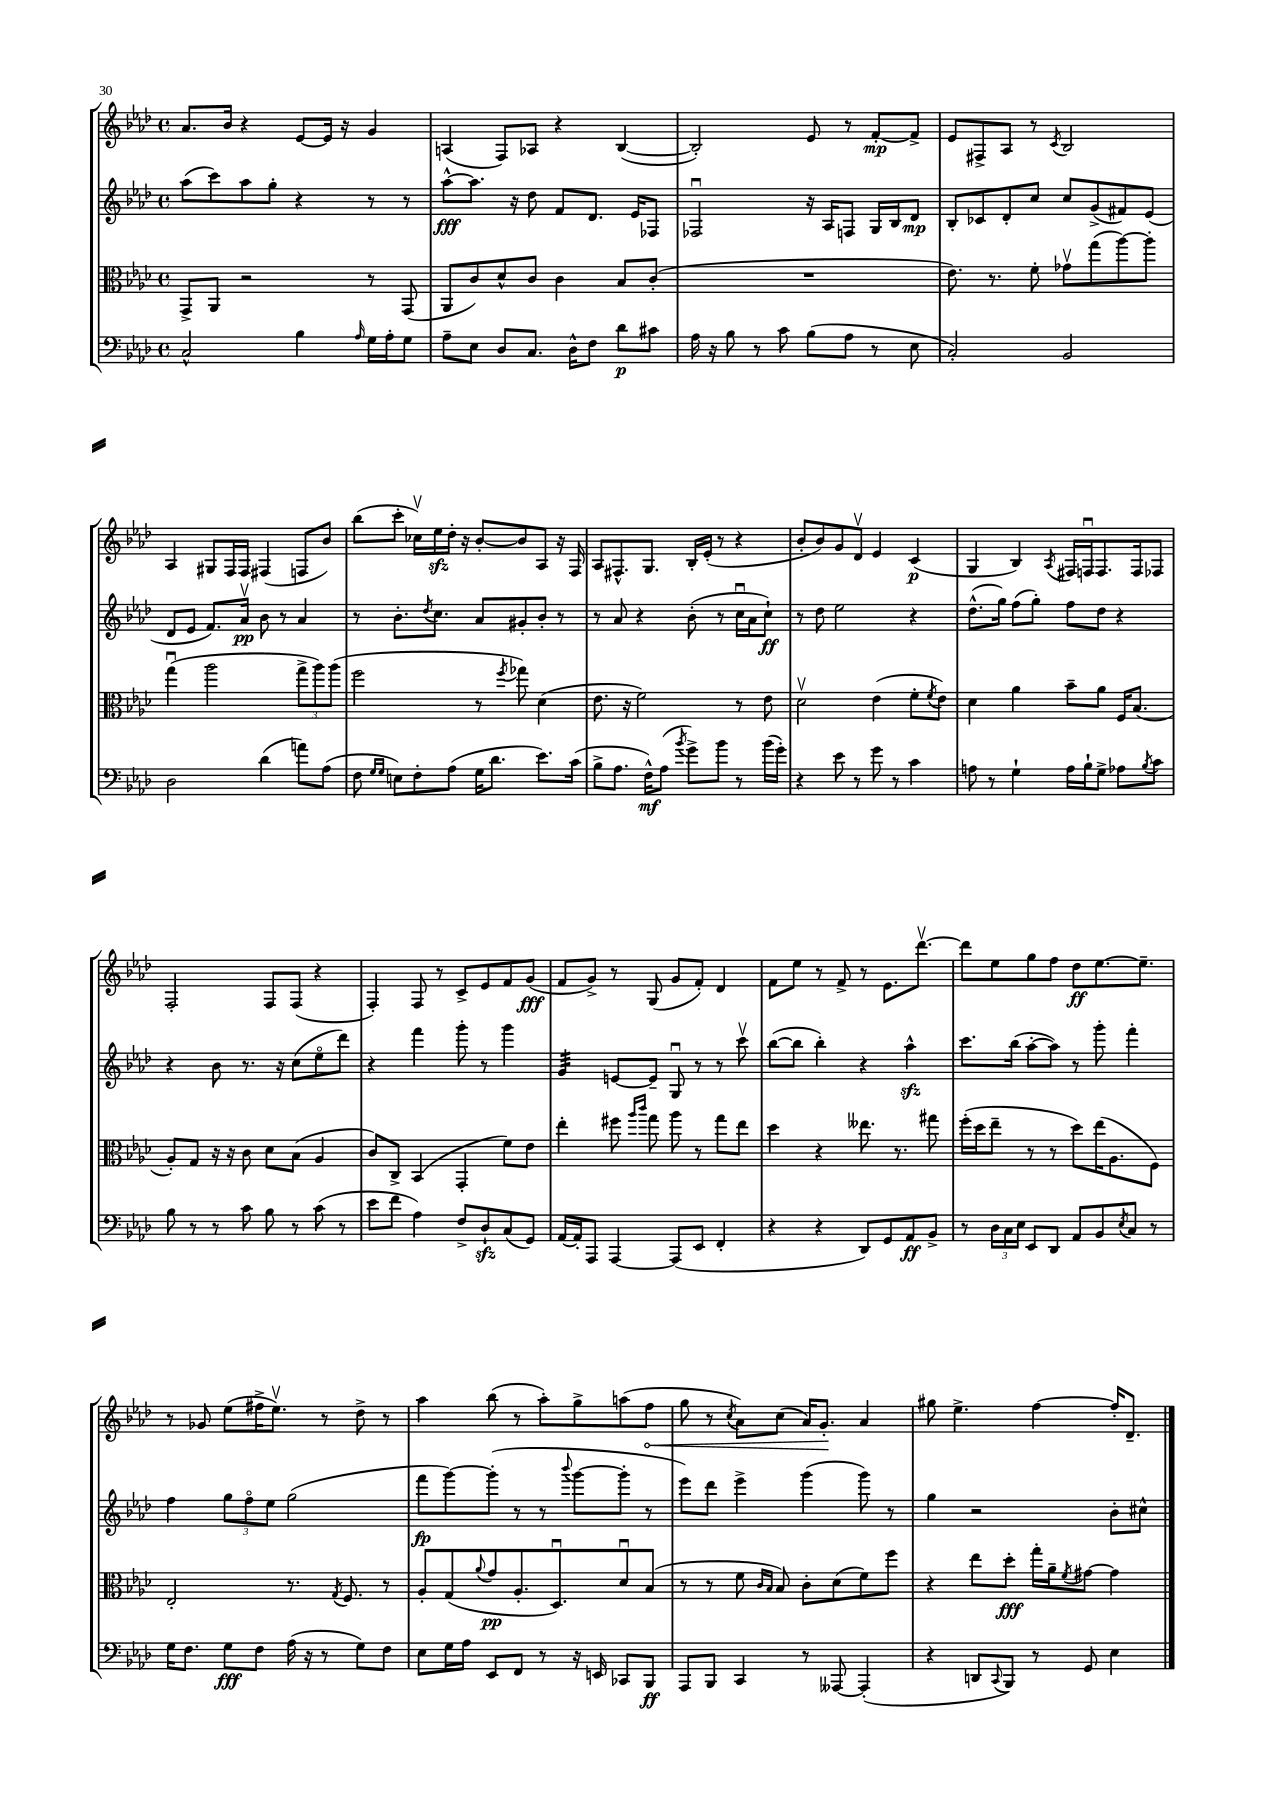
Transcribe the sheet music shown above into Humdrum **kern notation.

**kern	**dynam	**kern	**dynam	**kern	**dynam	**kern	**dynam
*part4	*part4	*part3	*part3	*part2	*part2	*part1	*part1
*staff4	*staff4	*staff3	*staff3	*staff2	*staff2	*staff1	*staff1
*clefF4	*	*clefC3	*	*clefG2	*	*clefG2	*
*k[b-e-a-d-]	*	*k[b-e-a-d-]	*	*k[b-e-a-d-]	*	*k[b-e-a-d-]	*
*M4/4	*	*M4/4	*	*M4/4	*	*M4/4	*
*met(c)	*	*met(c)	*	*met(c)	*	*met(c)	*
=18	=18	=18	=18	=18	=18	=18	=18
2C^^/	.	8GG^/L	.	(8aa-\L	.	8.a-/L	.
.	.	8AA-/J	.	8ccc\)	.	.	.
.	.	.	.	.	.	16b-/Jk	.
.	.	2r	.	8aa-\	.	4r	.
.	.	.	.	8gg'\J	.	.	.
4B-\	.	.	.	4r	.	[8e-/L	.
.	.	.	.	.	.	16e-/Jk]	.
.	.	.	.	.	.	16r	.
16qqA-/	.	.	.	.	.	.	.
16G\LL	.	8r	.	8r	.	4g/	.
16A-'\J	.	.	.	.	.	.	.
8G\J	.	(8GG/	.	8r	.	.	.
=19	=19	=19	=19	=19	=19	=19	=19
8A-~\L	.	8AA-/L	.	[8aa-^^\L	fff	(4An/	.
8E-\J	.	8c/)	.	8.aa-\J]	.	.	.
8D-/L	.	8d-^^/	.	.	.	8F/L)	.
.	.	.	.	16r	.	.	.
8.C/J	.	8c/J	.	8dd-\	.	8A-X/J	.
.	.	4c\	.	8f/L	.	4r	.
16D-^^\KL	.	.	.	.	.	.	.
8F\J	.	.	.	8.d-/J	.	.	.
8d-\L	p	8B-/L	.	.	.	([4B-/	.
.	.	.	.	16e-/KL	.	.	.
8c#X\J	.	(8c'/J	.	8F-X/J	.	.	.
=20	=20	=20	=20	=20	=20	=20	=20
16A-\	.	1r	.	2F-Xu/	.	2B-'/])	.
16r	.	.	.	.	.	.	.
8B-\	.	.	.	.	.	.	.
8r	.	.	.	.	.	.	.
8c\	.	.	.	.	.	.	.
(8B-\L	.	.	.	16r	.	8e-/	.
.	.	.	.	16A-/KL	.	.	.
8A-\J	.	.	.	8Fn/J	.	8r	.
8r	.	.	.	16G/LL	.	[8f'/L	mp
.	.	.	.	16B-/J	.	.	.
8E-\	.	.	.	8d-/J	mp	8f^/J]	.
=21	=21	=21	=21	=21	=21	=21	=21
2C'/)	.	8.e-\)	.	8B-'/L	.	8e-/L	.
.	.	.	.	8c-X/	.	8F#X^/	.
.	.	8.r	.	.	.	.	.
.	.	.	.	8d-'/	.	8A-/J	.
.	.	8f'\	.	8cc/J	.	8r	.
.	.	.	.	.	.	8qc/	.
2BB-/	.	8g-Xv\L	.	8cc/L	.	2B-/	.
.	.	(8gg\	.	(8g^/	.	.	.
.	.	[8aa-\)	.	8f#X/)	.	.	.
.	.	8aa-'\J]	.	(8e-/J	.	.	.
!!LO:LB:g=z
=22	=22	=22	=22	=22	=22	=22	=22
2D-\	.	(4ggu\	.	8d-/L	.	4A-/	.
.	.	.	.	8e-/J	.	.	.
.	.	2aa-\	.	8.f/L)	.	8G#X/L	.
.	.	.	.	.	.	16F/L	.
.	.	.	.	16a-v/Jk	pp	16F/JJ	.
(4d-\	.	.	.	8b-\	.	(4F#X/	.
.	.	.	.	8r	.	.	.
8an\L)	.	12gg^\L	.	4a-/	.	8Fn/L	.
.	.	12aa-\)	.	.	.	.	.
(8A-\J	.	.	.	.	.	8b-/J)	.
.	.	(12aa-\J	.	.	.	.	.
=23	=23	=23	=23	=23	=23	=23	=23
8F\	.	2ff\	.	8r	.	(8bb-\L	.
16qqG/LL	.	.	.	.	.	.	.
16qqG/JJ	.	.	.	.	.	.	.
8En\L)	.	.	.	8.b-'\L	.	8ccc'\J	.
8F'\	.	.	.	.	.	16cc-Xv\LL)	.
.	.	.	.	8qdd-/	.	.	.
.	.	.	.	8.cc\J	.	16ee-zz\	.
(8A-\J	.	.	.	.	.	16dd-'\JJ	.
.	.	.	.	.	.	16r	.
16G\KL	.	8r	.	8a-/L	.	[8b-'/L	.
8.d-\J	.	.	.	.	.	.	.
.	.	8qff/	.	.	.	.	.
.	.	8gg-X\)	.	8g#X'/	.	8b-/]	.
8.e-\L)	.	(4d-\	.	8b-'/J	.	8A-/J	.
.	.	.	.	8r	.	16r	.
(16c\Jk	.	.	.	.	.	16F/	.
=24	=24	=24	=24	=24	=24	=24	=24
8B-^\L	.	8.e-\	.	8r	.	8A-/L	.
8.A-\J	.	.	.	8a-/	.	8.F#X^^/	.
.	.	16r	.	.	.	.	.
.	.	2f\)	.	4r	.	.	.
16F^^\KL)	mf	.	.	.	.	8.G/J	.
(8A-\J	.	.	.	.	.	.	.
8qb-/	.	.	.	.	.	.	.
8g^\L)	.	.	.	(8b-'\	.	16B-'/LL	.
.	.	.	.	.	.	(16e-'/JJ	.
8b-\J	.	.	.	8r	.	8r	.
8r	.	8r	.	16ccu\LL	.	4r	.
.	.	.	.	16a-\J	.	.	.
(16b-\LL	.	8e-\	.	8cc`\J)	ff	.	.
16g'\JJ)	.	.	.	.	.	.	.
=25	=25	=25	=25	=25	=25	=25	=25
4r	.	2d-v\	.	8r	.	8b-'/L	.
.	.	.	.	8dd-\	.	8b-/)	.
8e-\	.	.	.	2ee-\	.	8g/	.
8r	.	.	.	.	.	8d-v/J	.
8g\	.	(4e-\	.	.	.	4e-/	.
8r	.	.	.	.	.	.	.
4c\	.	8f'\L	.	4r	.	(4c/	p
.	.	8qf/	.	.	.	.	.
.	.	8e-\J)	.	.	.	.	.
=26	=26	=26	=26	=26	=26	=26	=26
8An\	.	4d-\	.	(8.dd-^^\L	.	4G/	.
8r	.	.	.	.	.	.	.
.	.	.	.	16gg\Jk)	.	.	.
4G`\	.	4a-\	.	(8ff\L	.	4B-/)	.
.	.	.	.	8gg'\J)	.	.	.
.	.	.	.	.	.	8qA-/	.
16A\LL	.	8b-~\L	.	8ff\L	.	16F#X/LL	.
16B-`\J	.	.	.	.	.	16Fnu/J	.
8G^\J	.	8a-\J	.	8dd-\J	.	8.F/	.
8A-X\L	.	16F/KL	.	4r	.	.	.
.	.	(8.B-/J	.	.	.	16F/k	.
8qB-/	.	.	.	.	.	.	.
8c\J	.	.	.	.	.	8F-X/J	.
!!LO:LB:g=z
=27	=27	=27	=27	=27	=27	=27	=27
8B-\	.	8A-'/L)	.	4r	.	2F'/	.
8r	.	8G/J	.	.	.	.	.
8r	.	16r	.	8b-\	.	.	.
.	.	16r	.	.	.	.	.
8c\	.	8c\	.	8.r	.	.	.
8B-\	.	8d-\L	.	.	.	8F/L	.
.	.	.	.	16r	.	.	.
8r	.	(8B-\J	.	(8cc\L	.	(8F/J	.
(8c\	.	4A-/	.	8ee-\	.	4r	.
8r	.	.	.	8ddd-\J)	.	.	.
=28	=28	=28	=28	=28	=28	=28	=28
8e-\L	.	8c/L)	.	4r	.	4F'/)	.
8f\J	.	8C^/J	.	.	.	.	.
4A-\)	.	(4BB-/	.	4fff\	.	8F/	.
.	.	.	.	.	.	8r	.
8F^/L	.	4GG'/	.	8ggg'\	.	8c^/L	.
8D-zz`/	.	.	.	8r	.	8e-/	.
(8C/	.	8f\L)	.	4ggg\	.	8f/	.
8GG/J)	.	8e-\J	.	.	.	(8g/J	fff
=29	=29	=29	=29	=29	=29	=29	=29
*	*	*	*	*tremolo	*	*	*
[16AA-/LL	.	4ee-'\	.	32g/LLL	.	8f/L	.
.	.	.	.	32g/	.	.	.
16AA-'/J]	.	.	.	32g/	.	.	.
.	.	.	.	32g/	.	.	.
8AAA-/J	.	.	.	32g/	.	8g^/J)	.
.	.	.	.	32g/	.	.	.
.	.	.	.	32g/	.	.	.
.	.	.	.	32g/JJJ	.	.	.
*	*	*	*	*Xtremolo	*	*	*
[4AAA-/	.	8ff#X\	.	[8en/L	.	8r	.
.	.	16qqaa-/LL	.	.	.	.	.
.	.	16qqccc/JJ	.	.	.	.	.
.	.	8gg\	.	8e~/J]	.	(8G/	.
(8AAA-/L]	.	8aa-\	.	8Gu/	.	8g/L	.
8EE-/J	.	8r	.	8r	.	8f'/J)	.
4FF'/	.	8gg\L	.	8r	.	4d-/	.
.	.	8ee-\J	.	8cccv\	.	.	.
=30	=30	=30	=30	=30	=30	=30	=30
4r	.	4dd-\	.	([8bb-\L	.	8f\L	.
.	.	.	.	8bb-\J]	.	8ee-\J	.
4r	.	4r	.	4bb-'\)	.	8r	.
.	.	.	.	.	.	8f^/	.
8DD-/L)	.	8.ee--X\	.	4r	.	8r	.
8GG/	.	.	.	.	.	8.e-\L	.
.	.	8.r	.	.	.	.	.
8AA-/	ff	.	.	4aa-zz^^\	.	.	.
.	.	.	.	.	.	[8.ddd-v\J	.
8BB-^/J	.	8gg#X\	.	.	.	.	.
=31	=31	=31	=31	=31	=31	=31	=31
8r	.	(16ff'\LL	.	8.ccc\L	.	8ddd-\L]	.
.	.	16dd-\J	.	.	.	.	.
24D-\LL	.	8ee-~\J	.	.	.	8ee-\	.
24C\	.	.	.	.	.	.	.
.	.	.	.	(16bb-\Jk	.	.	.
24E-\JJ	.	.	.	.	.	.	.
8EE-/L	.	8r	.	[8aa-'\L	.	8gg\	.
8DD-/J	.	8r	.	8aa-\J])	.	8ff\J	.
8AA-/L	.	8dd-\L)	.	8r	.	8dd-\L	ff
8BB-/	.	(16ee-\K	.	8ggg'\	.	[8.ee-\	.
.	.	8.A-\	.	.	.	.	.
8qE-/	.	.	.	.	.	.	.
8C/J	.	.	.	4fff'\	.	.	.
.	.	.	.	.	.	8.ee-~\J]	.
8r	.	8F\J)	.	.	.	.	.
!!LO:LB:g=z
=32	=32	=32	=32	=32	=32	=32	=32
16G\KL	.	2E-'/	.	4ff\	.	8r	.
8.F\J	.	.	.	.	.	.	.
.	.	.	.	.	.	8g-X/	.
8G\L	fff	.	.	12gg\L	.	(8ee-\L	.
.	.	.	.	12ff\	.	.	.
8F\J	.	.	.	.	.	16ff#X^\K	.
.	.	.	.	12ee-\J	.	.	.
.	.	.	.	.	.	8.ee-v\J)	.
(16A-\	.	8.r	.	(2gg\	.	.	.
16r	.	.	.	.	.	.	.
8r	.	.	.	.	.	8r	.
.	.	8qG/	.	.	.	.	.
.	.	8.F/	.	.	.	.	.
8G\L)	.	.	.	.	.	8dd-^\	.
8F\J	.	8r	.	.	.	8r	.
=33	=33	=33	=33	=33	=33	=33	=33
8E-\L	.	8A-'/L	.	8fff\L	fp	4aa-\	.
16G\L	.	(8G/	.	[8ggg\)	.	.	.
16A-\JJ	.	.	.	.	.	.	.
.	.	8qqa-/	.	.	.	.	.
8EE-/L	.	8g/	pp	(8ggg'\J]	.	(8bb-\	.
8FF/J	.	8.A-'/	.	8r	.	8r	.
8r	.	.	.	8r	.	8aa-'\L)	.
.	.	8.D-u/)	.	.	.	.	.
.	.	.	.	8qqbbb-/	.	.	.
16r	.	.	.	[8ggg\L	.	8gg^\	.
16EEn/	.	.	.	.	.	.	.
8CC-X/L	.	8d-u/	.	8ggg'\J]	.	(8aan\	.
!	!	!	!	!	!	!	!LO:HP:b
8BBB-/J	ff	(8B-/J	.	8r	.	8ff\J	<
=34	=34	=34	=34	=34	=34	=34	=34
8AAA-/L	.	8r	.	8eee-\L)	.	8gg\	.
8BBB-/J	.	8r	.	8ddd-\J	.	8r	.
.	.	.	.	.	.	8qcc/	.
4CC/	.	8f\	.	4eee-^\	.	8a-\L)	.
.	.	16qqc/LL	.	.	.	.	.
.	.	16qqB-/JJ	.	.	.	.	.
.	.	8B-/)	.	.	.	(8cc\J	.
8r	.	8c'\L	.	(4ggg\	.	16a-/KL)	.
.	.	.	.	.	.	8.g'/J	.
[8AAA--X/	.	(8d-\	.	.	.	.	.
(4AAA--'/]	.	8f\)	.	8ggg\)	.	4a-/	[
.	.	8ff\J	.	8r	.	.	.
=35	=35	=35	=35	=35	=35	=35	=35
4r	.	4r	.	4gg\	.	8gg#X\	.
.	.	.	.	.	.	4.ee-^\	.
8DDn/L	.	8ee-\L	.	2r	.	.	.
8qqCC/	.	.	.	.	.	.	.
8BBB-/J)	.	8dd-'\J	fff	.	.	.	.
8r	.	16gg'\LL	.	.	.	[4ff\	.
.	.	16a-~\J	.	.	.	.	.
.	.	8qf/	.	.	.	.	.
8GG/	.	[8g#X\J	.	.	.	.	.
4E-\	.	4g#\]	.	8b-'\L	.	16ff'/KL]	.
.	.	.	.	.	.	8.d-~/J	.
.	.	.	.	8cc#X^^\J	.	.	.
==	==	==	==	==	==	==	==
*-	*-	*-	*-	*-	*-	*-	*-
